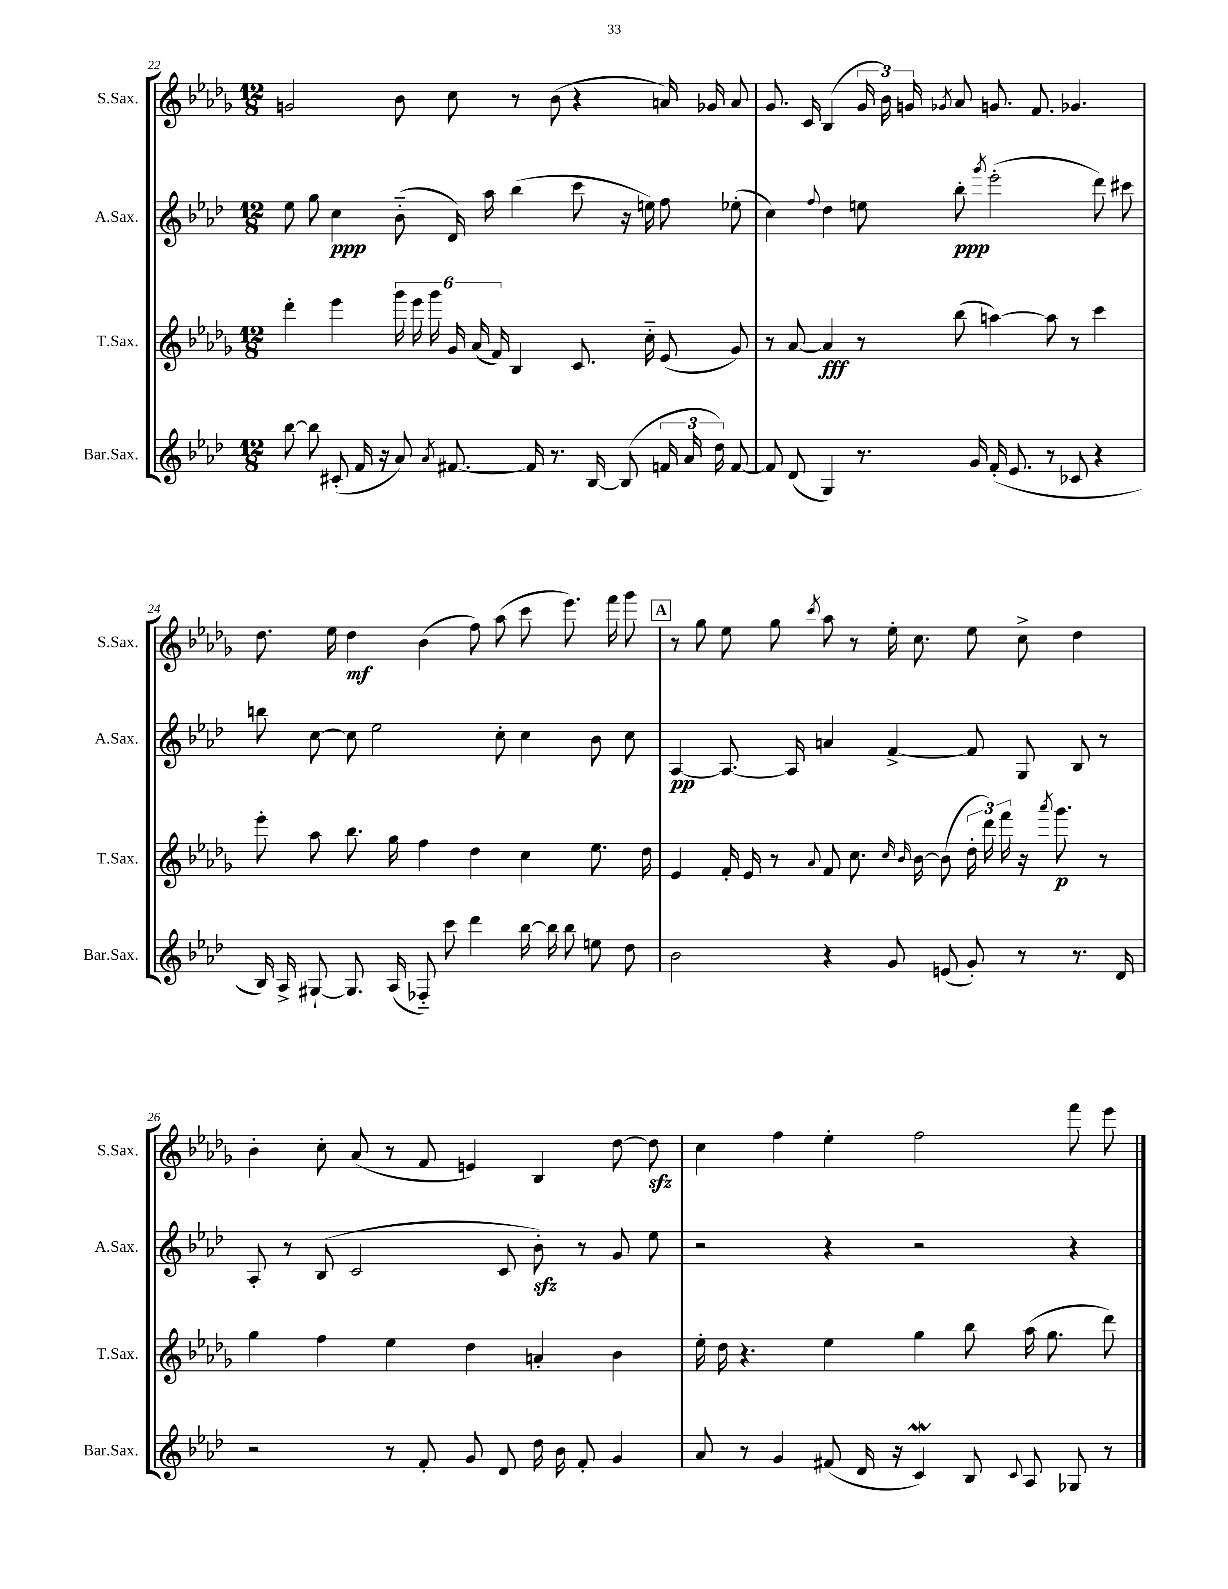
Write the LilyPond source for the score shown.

<<
\new StaffGroup <<
\new Staff = "s0" \with { instrumentName = "S.Sax." shortInstrumentName = "S.Sax." } {
    \clef treble \key des \major \numericTimeSignature \time 12/8
    \autoBeamOff g'2 bes'8 c''8 r8 bes'8( r4 a'16) ges'16 a'8 |
    ges'8. c'16 bes4( \tuplet 3/2 { ges'16 bes'16) g'16 } \acciaccatura { ges'8 } aes'8 g'8. f'8. ges'4. |
    des''8. ees''16 des''4\mf bes'4( f''8) aes''8( c'''8 ees'''8.) f'''16 ges'''8 |
    \mark \markup { \box "A" } r8 ges''8 ees''8 ges''8 \acciaccatura { c'''8 } aes''8 r8 ees''16-. c''8. ees''8 c''8-> des''4 |
    bes'4-. c''8-. aes'8( r8 f'8 e'4) bes4 des''8~ des''8\sfz |
    c''4 f''4 ees''4-. f''2 f'''8 ees'''8 \bar "|." |
}
\new Staff = "s1" \with { instrumentName = "A.Sax." shortInstrumentName = "A.Sax." } {
    \clef treble \key aes \major \numericTimeSignature \time 12/8
    \autoBeamOff ees''8 g''8 c''4\ppp bes'8-_( des'16) aes''16 bes''4( c'''8 r16 e''16) f''8 ees''8-.( |
    c''4) \appoggiatura { f''8 } des''4 e''8 bes''8-.\ppp \acciaccatura { g'''8 } ees'''2-.( des'''8) cis'''8 |
    b''8 c''8~ c''8 ees''2 c''8-. c''4 bes'8 c''8 |
    \mark \markup { \box "A" } aes4~\pp aes8.~ aes16 a'4 f'4~-> f'8 g8 bes8 r8 |
    aes8-. r8 bes8( c'2 c'8 bes'8-.\sfz) r8 g'8 ees''8 |
    r2 r4 r2 r4 \bar "|." |
}
\new Staff = "s2" \with { instrumentName = "T.Sax." shortInstrumentName = "T.Sax." } {
    \clef treble \key des \major \numericTimeSignature \time 12/8
    \autoBeamOff des'''4-. ees'''4 \tuplet 6/4 { ges'''16 ees'''16 ges'''16 ges'16 aes'16( f'16) } bes4 c'8. c''16-_ ees'8( ges'8) |
    r8 aes'8~ aes'4\fff r8 bes''8( a''4~) a''8 r8 c'''4 |
    ees'''8-. aes''8 bes''8. ges''16 f''4 des''4 c''4 ees''8. des''16 |
    \mark \markup { \box "A" } ees'4 f'16-. ees'16 r8 \appoggiatura { aes'8 } f'8 c''8. \grace { c''16 bes'16 } bes'16~ bes'8( \tuplet 3/2 { des''16-. des'''16) f'''16 } r16 \acciaccatura { aes'''8 } ges'''8.\p r8 |
    ges''4 f''4 ees''4 des''4 a'4-. bes'4 |
    ees''16-. des''16 r4. ees''4 ges''4 bes''8 aes''16( ges''8. des'''8) \bar "|." |
}
\new Staff = "s3" \with { instrumentName = "Bar.Sax." shortInstrumentName = "Bar.Sax." } {
    \clef treble \key aes \major \numericTimeSignature \time 12/8
    \autoBeamOff bes''8~ bes''8 cis'8-.( f'16 r16 aes'8) \acciaccatura { aes'8 } fis'8.~ fis'16 r8. bes16~ bes8( \tuplet 3/2 { f'16 aes'16 des''16) } f'8~ |
    f'8 des'8( g4) r8. g'16 f'16-.( ees'8. r8 ces'8 r4 |
    bes16) aes16-> gis8~-! gis8. aes16( fes8-_) c'''8 des'''4 bes''16~ bes''16 bes''8 e''8 des''8 |
    \mark \markup { \box "A" } bes'2 r4 g'8 e'8( g'8-.) r8 r8. des'16 |
    r2 r8 f'8-. g'8 des'8 des''16 bes'16 f'8-. g'4 |
    aes'8 r8 g'4 fis'8( des'16 r16 c'4\mordent) bes8 \appoggiatura { c'8 } aes8 ges8 r8 \bar "|." |
}
>>
>>
\layout { \context { \Score currentBarNumber = #22 } }
